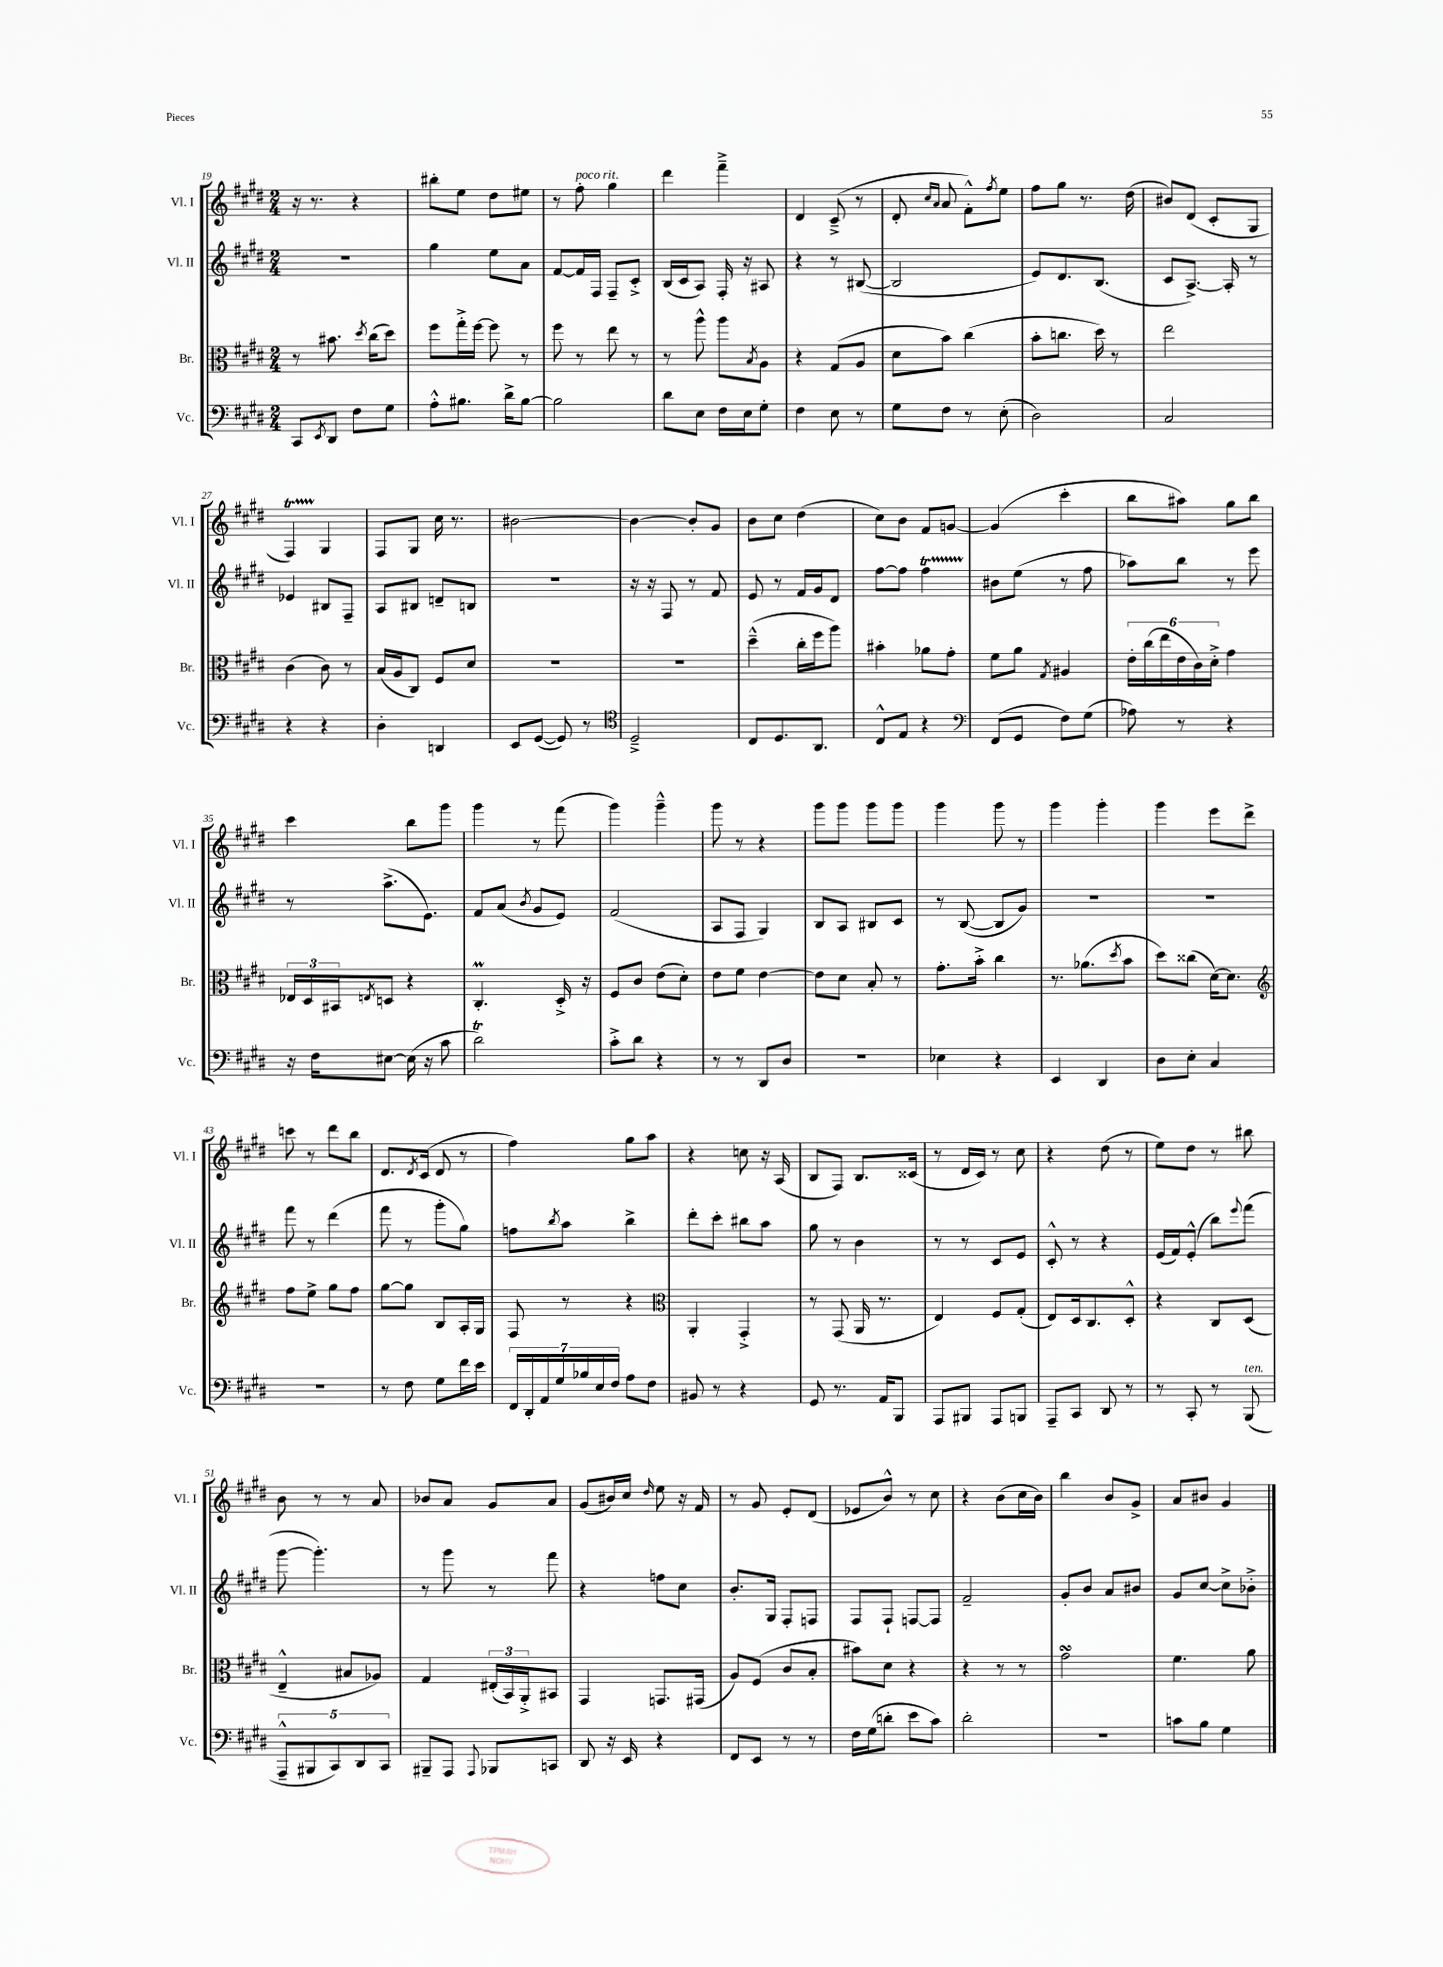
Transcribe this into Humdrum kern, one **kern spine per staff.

**kern	**kern	**kern	**kern
*staff4	*staff3	*staff2	*staff1
*clefF4	*clefC3	*clefG2	*clefG2
*k[f#c#g#d#]	*k[f#c#g#d#]	*k[f#c#g#d#]	*k[f#c#g#d#]
*M2/4	*M2/4	*M2/4	*M2/4
8CC#/L	8r	2r	16r
.	.	.	8.r
8qEE/	.	.	.
8DD#/J	8.b#\	.	.
8F#\L	.	.	4r
.	8qdd#/	.	.
.	(16cc#\LK	.	.
8G#\J	8dd#\J)	.	.
=	=	=	=
8A'^^\L	8ff#\L	4gg#\	8bb#'\L
8.B#\J	16gg#'^\L	.	8ee\J
.	[16ff#\JJ	.	.
.	8ff#\]	8ee\L	8dd#\L
16d#^\LK	.	.	.
[8B#\J	8r	8a\J	8ee#\J
=	=	=	=
2B#\]	8ff#\	[8f#/L	8r
.	8r	16f#/]L	8ff#'\
.	.	16F#/JJ	.
.	8ee\	8F#~/L	4gg#\
.	8r	8c#'^/J	.
=	=	=	=
8d#\L	8r	(16B/LL	4ddd#\
.	.	16c#/J	.
8E\J	8aa^^\	8A/J)	.
16F#\LL	8aa\L	16F#'/	4fff#~^\
16E\J	.	16r	.
.	8qB/	.	.
8G#'\J	8A\J	8A#/	.
=	=	=	=
4F#\	4r	4r	4d#/
8E\	(8G#/L	8r	(8c#~^/
8r	8A/J	([8B#/	8r
=	=	=	=
8G#\L	8d#\L	2B#/]	8d#'/
.	.	.	16qqcc#/LL
.	.	.	16qqa/JJ
8F#\J	8b\J)	.	8a/
8r	(4cc#\	.	8f#'^^\L)
.	.	.	8qff#/
(8E'\	.	.	8ee\J
=	=	=	=
2D#\)	8b'\L	8e/L)	8ff#\L
.	8.cc\J	8.d#/	8gg#\J
.	.	.	8.r
.	16dd#\)	(8.B/J	.
.	8r	.	.
.	.	.	(16dd#\
=	=	=	=
2C#/	2ee\	8c#/L	8b#/L)
.	.	[8.A^/J)	(8d#/J
.	.	.	8c#'/L
.	.	16A'/]	.
.	.	8r	8G#/J
=	=	=	=
4r	(4c#\	4e-/	4F#/)
4r	8c#\)	8B#/L	4G#/
.	8r	8F#~/J	.
=	=	=	=
4D#'\	(16B/LL	8A/L	8F#/L
.	16A/J	.	.
.	8C#/J)	8B#/J	8G#/J
4DD/	8F#/L	8d~/L	16cc#\
.	.	.	8.r
.	8d#/J	8B/J	.
=	=	=	=
8EE/L	2r	2r	[2b#\
([8GG#/J	.	.	.
8GG#/])	.	.	.
8r	.	.	.
=	=	=	=
*clefC4	*	*	*
2D#~^/	2r	16r	4b#\_
.	.	16r	.
.	.	8F#/	.
.	.	8r	8b#'/]L
.	.	8f#/	8g#/J
=	=	=	=
8C#/L	(4dd#~^^\	8e/	8b\L
8.D#/	.	8r	8cc#\J
.	16cc#'\LL	16f#/LL	(4dd#\
8.AA/J	16ff#\J	16g#/J	.
.	8aa\J)	8d#/J	.
=	=	=	=
8C#^^/L	4b#'\	[8ff#\L	8cc#\L)
8E/J	.	8ff#\]J	8b\J
4r	8a-\L	4ff#\	8f#/L
.	8g#'\J	.	[8g/J
=	=	=	=
*clefF4	*	*	*
(8FF#/L	8f#\L	8b#\L	(4g/]
8GG#/J	8a\J	(8ee\J	.
.	8qG#/	.	.
8F#\L)	4A#/	8r	4ccc#'\
(8G#\J	.	8ff#\	.
=	=	=	=
8A-\)	24e'\LL	8aa-\L)	8bb\L
.	(24cc#\	.	.
.	24ee\	.	.
8r	24e\	8bb\J	8aa#\J)
.	24c#\)	.	.
.	24d#'^\JJ	.	.
4r	4g#\	8r	8gg#\L
.	.	8eee\	8bb\J
=	=	=	=
16r	24E-/LL	8r	4ccc#\
.	24D#/	.	.
16F#\LK	.	.	.
.	24BB#/J	.	.
.	8qE/	.	.
[8E#\J	8D/J	(8.aa^\L	.
(16E#\]	4r	.	8bb\L
16r	.	8.e\J)	.
8c#\	.	.	8ggg#\J
=	=	=	=
2d#\)	4.C#'/	8f#/L	4ggg#\
.	.	(8a/J	.
.	.	8qb/	.
.	.	8g#/L	8r
.	16D#'^/	8e/J)	(8fff#\
.	16r	.	.
=	=	=	=
8c#'^\L	8F#/L	(2f#/	4ggg#\)
8d#\J	8c#/J	.	.
4r	(8e\L	.	4ggg#~^^\
.	8d#'\J)	.	.
=	=	=	=
8r	8e\L	8A/L	8ggg#\
8r	8f#\J	8F#/J	8r
8DD#/L	[4e\	4G#/)	4r
8D#/J	.	.	.
=	=	=	=
2r	8e\]L	8B/L	8ggg#\L
.	8d#\J	8A/J	8ggg#\J
.	8B'/	8B#/L	8ggg#\L
.	8r	8c#/J	8ggg#\J
=	=	=	=
4E-\	8.g#'\L	8r	4ggg#\
.	.	([8B/	.
.	16b'^\Jk	.	.
4r	4cc#\	8B/]L	8ggg#\
.	.	8g#/J)	8r
=	=	=	=
4EE/	8.r	2r	4ggg#\
.	(8.a-\L	.	.
4DD#/	.	.	4ggg#'\
.	8qdd#/	.	.
.	8b\J	.	.
=	=	=	=
8D#\L	8dd#\L)	2r	4ggg#\
8E'\J	(8cc##\J	.	.
4C#/	[16d#\LK)	.	8eee\L
.	8.d#\]J	.	.
.	.	.	8ddd#^\J
=	=	=	=
*	*clefG2	*	*
2r	8ff#\L	8fff#\	8ccc\
.	8ee^\J	8r	8r
.	8gg#\L	(4ddd#\	8ddd#\L
.	8ff#\J	.	8bb\J
=	=	=	=
8r	[8gg#\L	8fff#\	8.d#/L
8F#\	8gg#\]J	8r	.
.	.	.	8qd#/
.	.	.	(16c#/Jk
8G#\L	8B/L	8ggg#'\L	8d#/
16f#\L	16A'/L	8gg#\J)	8r
16e\JJ	16G#/JJ	.	.
=	=	=	=
28FF#/LL	8F#/	8ff\L	4ff#\)
28DD#'/	.	.	.
28AA/	.	.	.
28G#/	.	.	.
.	.	8qbb/	.
.	8r	8aa\J	.
28B-/	.	.	.
28E/	.	.	.
28F#/JJ	.	.	.
8A\L	4r	4bb^\	8gg#\L
8F#\J	.	.	8aa\J
=	=	=	=
*	*clefC3	*	*
8BB#/	4AA'/	8ddd#'\L	4r
8r	.	8ccc#'\J	.
4r	4GG#'^/	8bb#\L	8cc\
.	.	8aa\J	16r
.	.	.	(16A/
=	=	=	=
8GG#/	8r	8gg#\	8B/L
8.r	(8GG#/	8r	8F#/J)
.	16AA/	4b\	8.B/L
16AA/LK	8.r	.	.
8BBB/J	.	.	.
.	.	.	(16c##/Jk
=	=	=	=
8AAA/L	4E/)	8r	8r
8BBB#/J	.	8r	16d#/LL
.	.	.	16c#/JJ)
8AAA/L	8F#/L	8c#/L	8r
8BBB/J	(8G#'/J	8e/J	8cc#\
=	=	=	=
8AAA~/L	8E/L)	8c#'^^/	4r
8CC#/J	16D#/k	8r	.
.	8.C#/	.	.
8DD#/	.	4r	(8dd#\
8r	8D#'^^/J	.	8r
=	=	=	=
8r	4r	(16e/LL	8ee\L)
.	.	16f#/J)	.
8CC#'/	.	(8e'^^/J	8dd#\J
8r	8C#/L	8bb\L)	8r
.	.	8qqeee/	.
(8BBB/	(8D#/J	(8fff#\J	8bb#\
=	=	=	=
10AAA~^^/L	4E~^^/	[8ggg#\	8b\
10BBB#/	.	.	.
.	.	4.ggg#'\])	8r
10CC#/)	.	.	.
.	8B#/L	.	8r
10DD#/	.	.	.
.	8A-/J)	.	8a/
10CC#/J	.	.	.
=	=	=	=
8BBB#~/L	4G#/	8r	8b-/L
8AAA/J	.	8ggg#\	8a/J
8qqAAA/	.	.	.
8BBB-/L	(24E#'/LL	8r	8g#/L
.	24BB/)	.	.
.	24AA'^/J	.	.
8CC/J	8BB#/J	8fff#\	8a/J
=	=	=	=
8DD#/	4GG#/	4r	(8g#/L
16r	.	.	16b#/L)
16EE/	.	.	16cc#/JJ
.	.	.	16qqdd#/
4r	8.GG/L	8ff\L	8ee\
.	.	8cc#\J	16r
.	(16GG#/Jk	.	16f#/
=	=	=	=
8FF#/L	8A/L)	8.b'/L	8r
8EE/J	(8F#/J	.	8g#/
.	.	16G#/Jk	.
8r	8c#/L	8F#'/L	8e'/L
8r	8B'/J	8F/J	(8d#/J
=	=	=	=
16F#\LL	8b#\L)	8F#/L	8e-/L
(16G#\J	.	.	.
8d'\J	8d#\J	8F#`/J	8b^^/J)
8e\L	4r	[8F/L	8r
8c#\J)	.	8F/]J	8cc#\
=	=	=	=
2d#'\	4r	2f#~/	4r
.	8r	.	(8b\L
.	8r	.	16cc#\L
.	.	.	16b\JJ)
=	=	=	=
2r	2g#\	8g#'/L	4bb\
.	.	8b/J	.
.	.	8a/L	8b/L
.	.	8b#/J	8g#^/J
=	=	=	=
8c\L	4.f#\	8g#/L	8a/L
8B\J	.	[8cc#/J	8b#/J
4G#\	.	8cc#^\]L	4g#/
.	8a\	8b-'^\J	.
==	==	==	==
*-	*-	*-	*-
